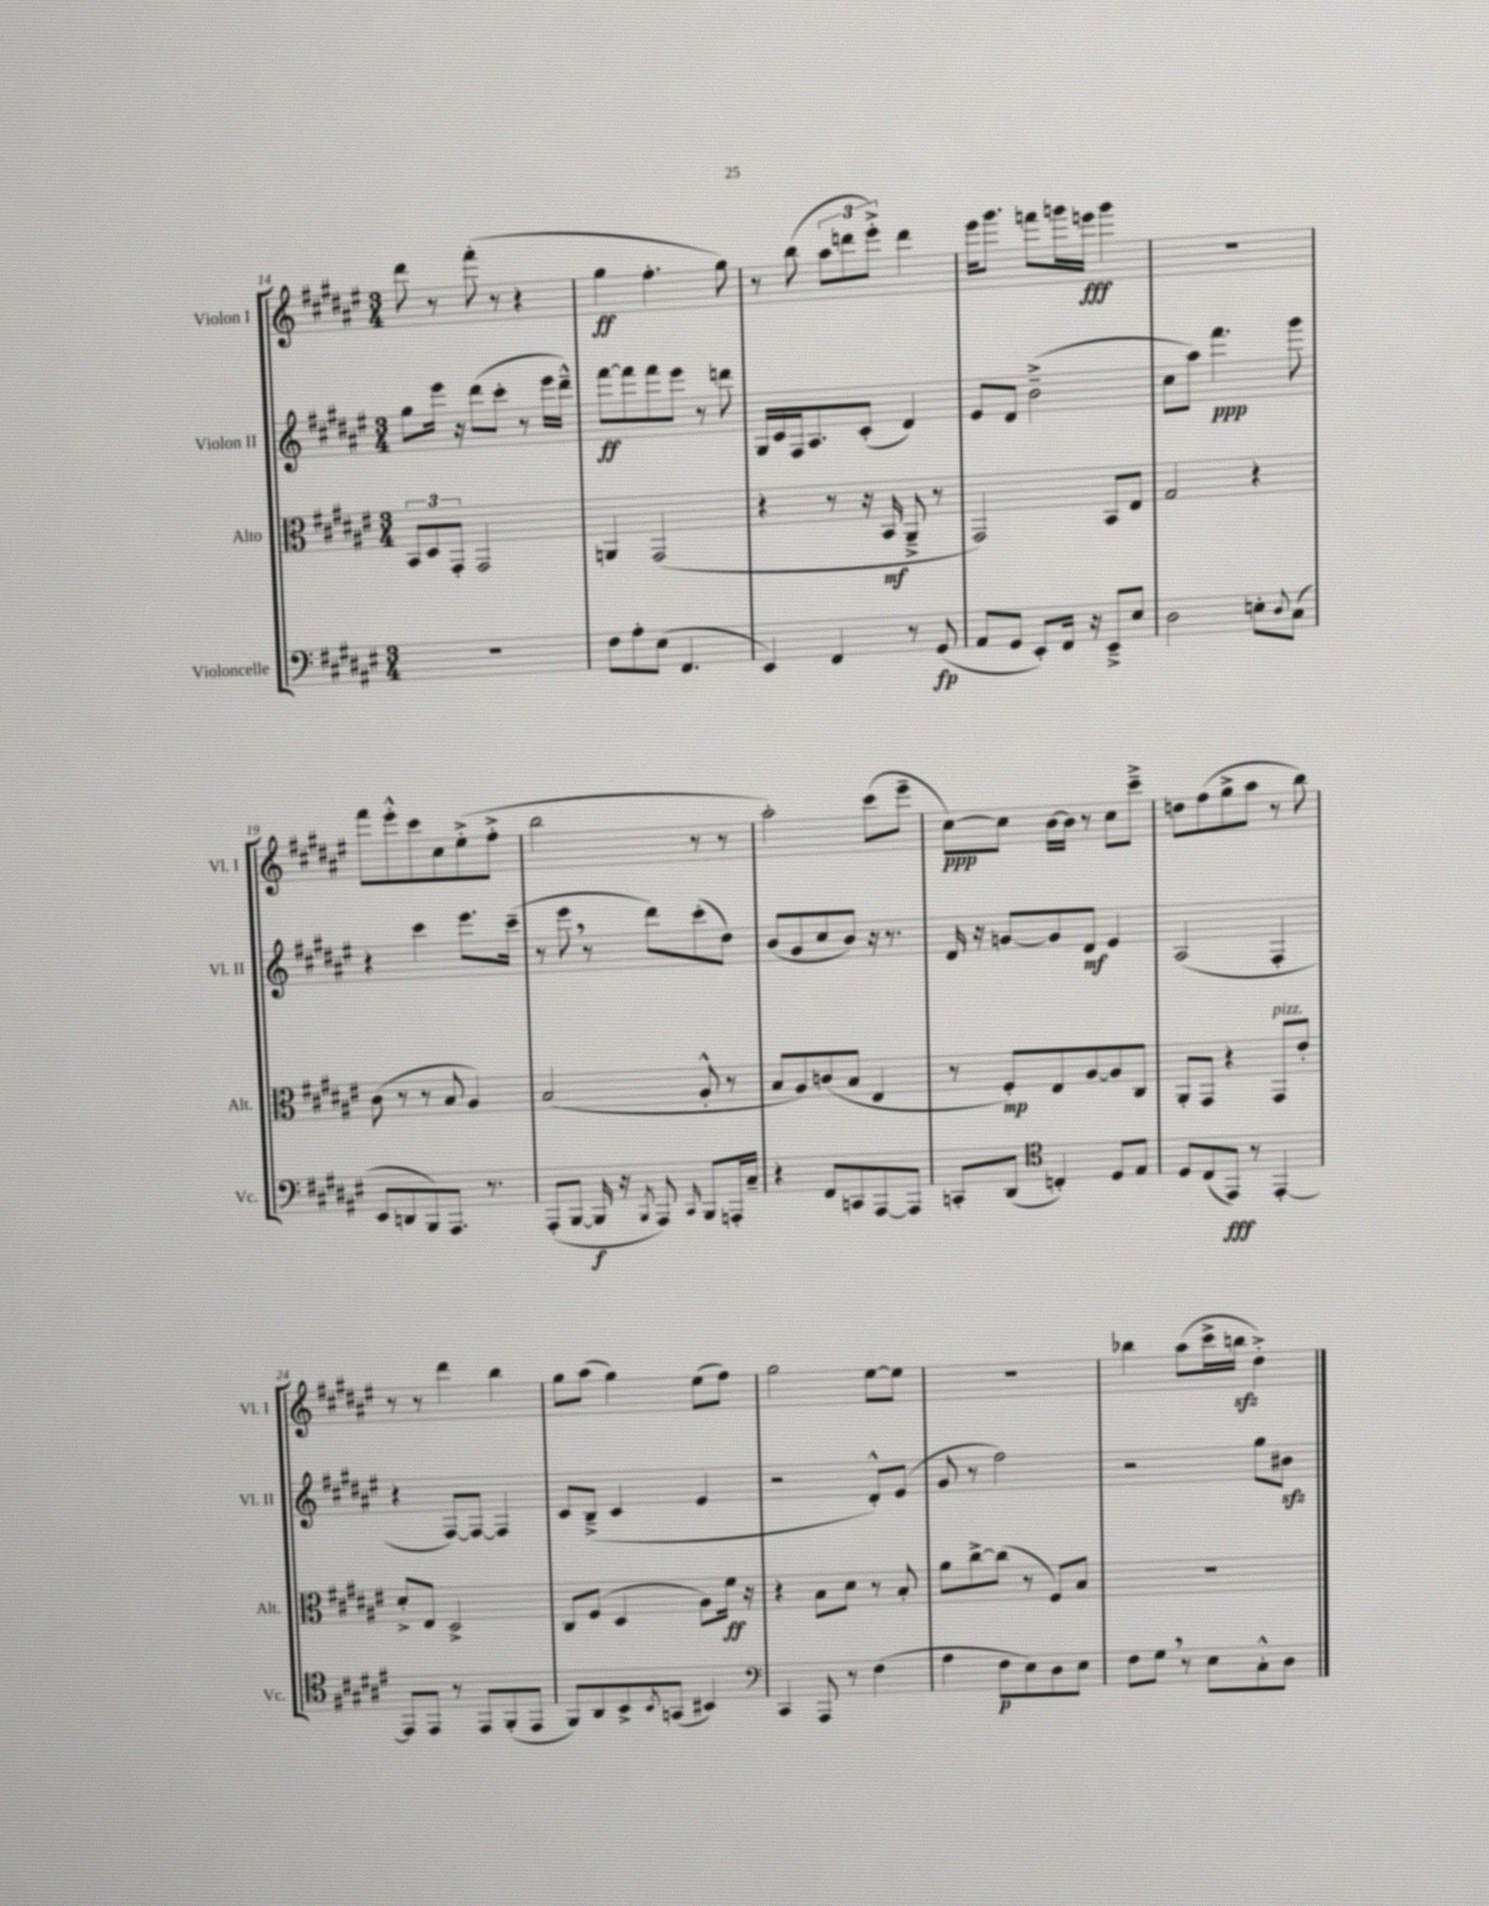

**kern	**kern	**kern	**kern
*staff4	*staff3	*staff2	*staff1
*clefF4	*clefC3	*clefG2	*clefG2
*k[f#c#g#d#a#e#]	*k[f#c#g#d#a#e#]	*k[f#c#g#d#a#e#]	*k[f#c#g#d#a#e#]
*M3/4	*M3/4	*M3/4	*M3/4
2.r	12BB	8gg#	8ddd#
.	12D#	.	.
.	.	16eee#	8r
.	12GG#'	.	.
.	.	16r	.
.	2GG#	(8ddd#	(8fff#'
.	.	8ccc#'	8r
.	.	8r	4r
.	.	16eee#	.
.	.	16ddd#~^^)	.
=	=	=	=
8F#	4AA	[8fff#	4gg#
8A#'	.	8fff#]	.
(8E#	(2GG#	8fff#	4.ff#'
4.FF#	.	8eee#	.
.	.	8r	.
.	.	8ddd	8gg#)
=	=	=	=
4EE#)	4r	16G#	8r
.	.	16c#	.
.	.	16F#	(8bb
.	.	8.A#	.
4FF#	8r	.	12aa#
.	.	.	12ddd
.	16r	(8c#'	.
.	.	.	12eee#'^)
.	16BB	.	.
8r	8AA#~^	4d#)	4ddd
(8GG#	8r	.	.
=	=	=	=
8AA#	2GG#)	8e#	16eee#
.	.	.	8.ggg#
8GG#	.	8d#	.
8EE#')	.	(2b~^	8fff
16FF#	.	.	16ggg
16r	.	.	16eee
8EE#~^	8BB	.	4ggg
8E#	8E#	.	.
=	=	=	=
2D#	2G#	8cc#	2.r
.	.	8aa#)	.
.	.	4.fff#	.
8E'	4r	.	.
8qqD#	.	.	.
(8C#	.	8ggg#	.
=	=	=	=
8EE#	(8c#	4r	8fff#
8DD	8r	.	8eee#'^^
8BBB)	8r	4ccc#	8ccc#
8.AAA#	8B	.	8cc#
.	4A#)	8.eee#	(8ee#'^
8.r	.	.	.
.	.	.	8ff#'^
.	.	(16ccc#~	.
=	=	=	=
(8AAA#'	(2B	8r	2bb
[8BBB	.	8eee#	.
16BBB]	.	8r	.
16r	.	.	.
8qBBB	.	.	.
8AAA#)	.	8ddd#)	.
16qqCC#	.	.	.
8BBB	8A#'^^	(8ccc#'	8r
16AAA'	8r	8dd#)	8r
16C#~	.	.	.
=	=	=	=
4r	8B	(8b	2aa#')
.	8A#)	8g#	.
8FF#	(8c	8cc#	.
8CC	8B	8b)	.
[8AAA#	4E#	16r	(8ccc#
.	.	8.r	.
8AAA#]	.	.	8eee#~
=	=	=	=
8CC'	8r	16d#	[8cc#)
.	.	16r	.
(8DD#	8F#')	[8g	8cc#]
*clefC4	*	*	*
4C')	8E#	8g]	[16b
.	.	.	16b]
.	[8A#	8d#	8r
8D#	8A#]	4e#	8cc#
8E#	8C#	.	8ccc#~^
=	=	=	=
8D#	8AA#'	(2A#	8dd
(8C#	8GG#	.	(8ff#
8EE#)	4r	.	8gg#^
8r	.	.	8aa#
[4EE#'	8GG#	4F#'	8r
.	8e#'	.	8bb)
=	=	=	=
8EE#]	8d#'^	4r	8r
8EE#	8E#	.	8r
8r	2D#^	[8F#)	4ddd#
8EE#	.	8F#_	.
(8FF#'	.	4F#]	4bb
8EE#	.	.	.
=	=	=	=
8FF#)	8C#	8c#	8gg#
8AA#	(8F#	(8B~^	(8aa#
8BB^	4D#	4c#	4gg#)
8qBB	.	.	.
(8GG	.	.	.
4BB#)	8A#)	4e#	(8ee#
.	16f#	.	8ff#)
.	16r	.	.
=	=	=	=
*clefF4	*	*	*
4CC#	4r	2r	2gg#
8AAA#	8B	.	.
8r	8d#	.	.
(4F#	8r	8d#'^^)	[8ee#
.	8B'	(8e#	8ee#]
=	=	=	=
4A#	8a#	8g#	2.r
.	[8cc#^	8r	.
8F#	(8cc#]	2ff#)	.
8E#)	8r	.	.
8D#	8F#)	.	.
8E#	8B	.	.
=	=	=	=
8F#	2.r	2r	4bb-
8G#	.	.	.
8r	.	.	(8aa#
8E#	.	.	16ccc#^
.	.	.	16bb
8C#'^^	.	8gg#	4dd#'^)
8D#	.	8b#	.
==	==	==	==
*-	*-	*-	*-
